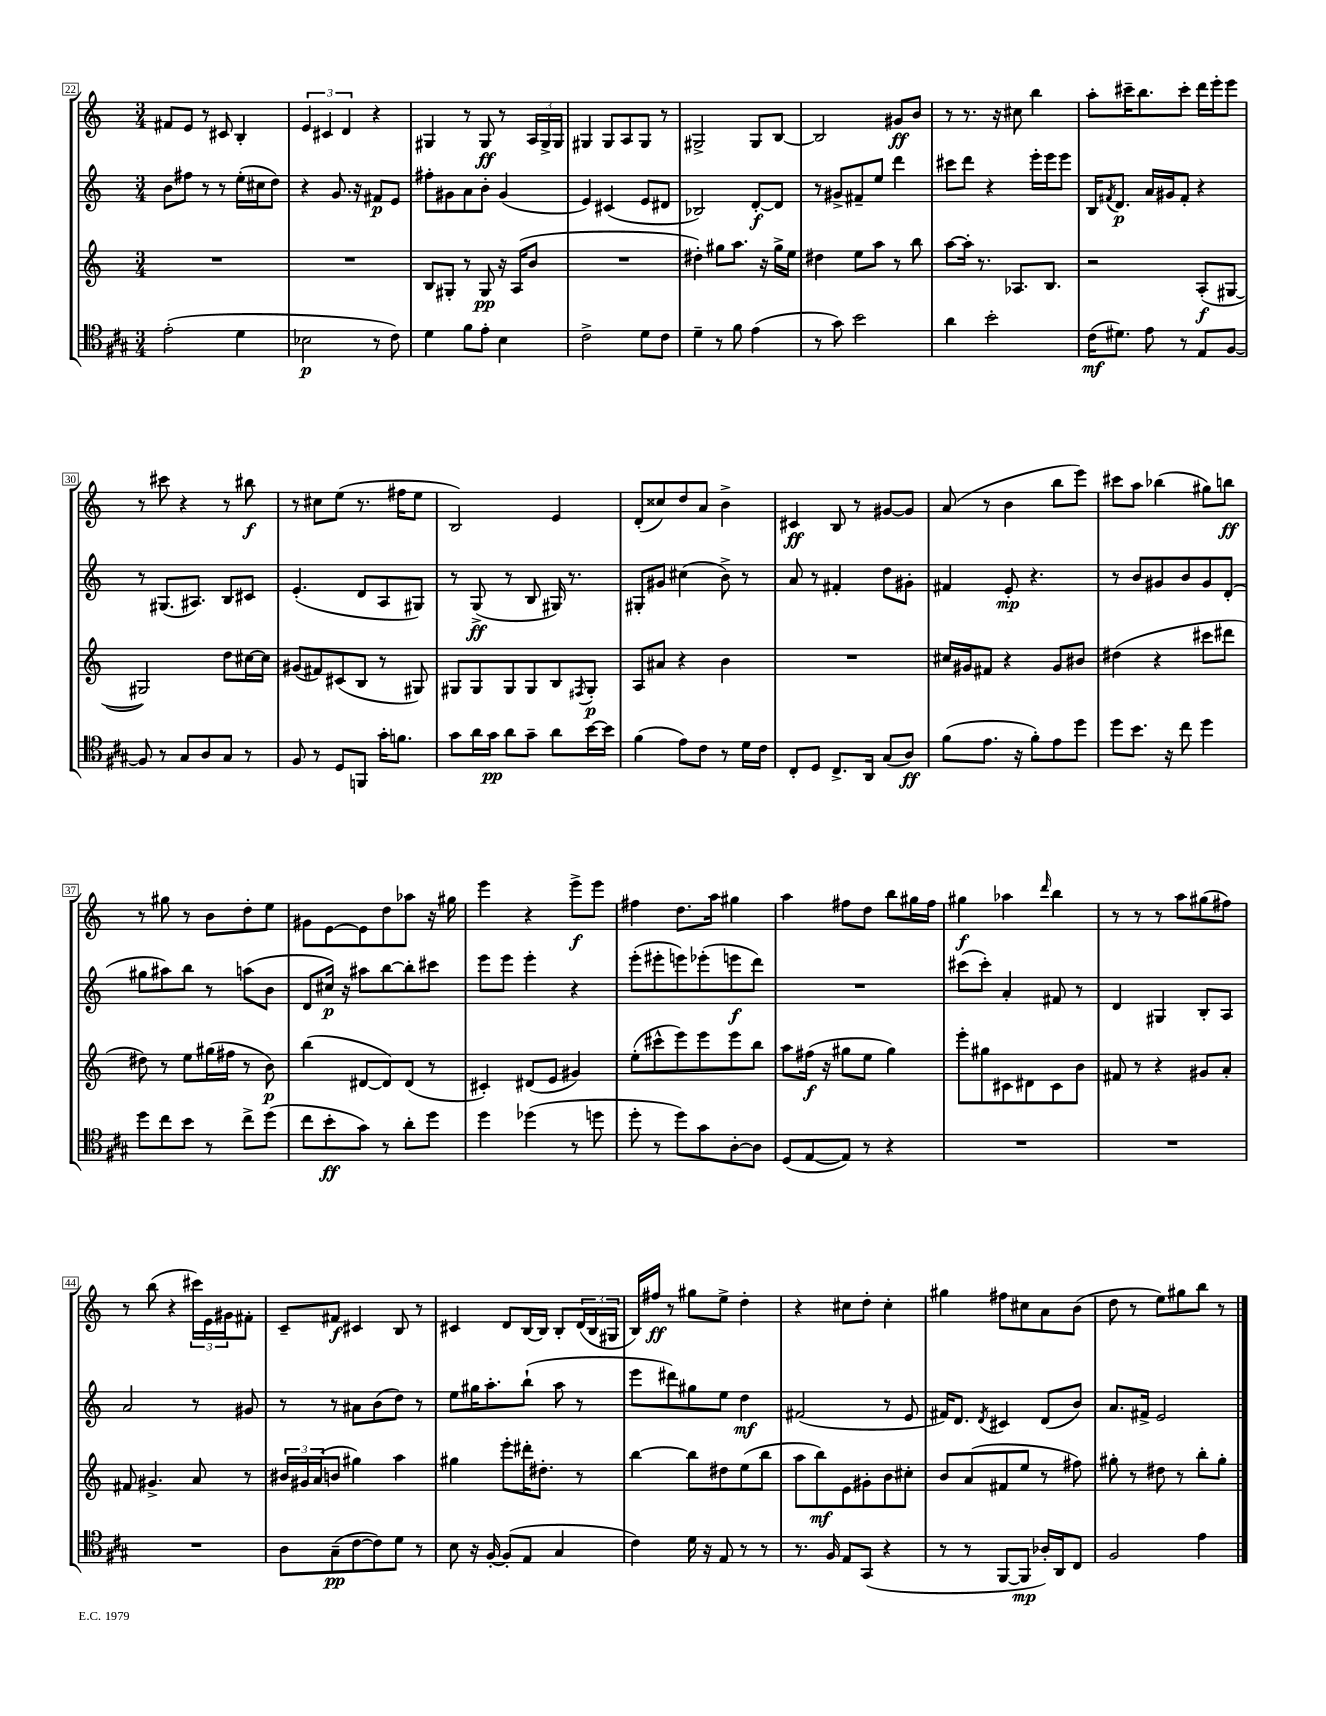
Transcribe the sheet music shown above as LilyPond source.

<<
\new StaffGroup <<
\new Staff = "s0" {
    \clef treble \key c \major \numericTimeSignature \time 3/4
    fis'8 e'8 r8 cis'8 b4-. |
    \tuplet 3/2 { e'4 cis'4 d'4 } r4 |
    gis4 r8 gis8\ff r8 \tuplet 3/2 { a16 gis16-> gis16 } |
    gis4 gis8 a8 gis8 r8 |
    gis2-> gis8 b8~ |
    b2 gis'8\ff b'8 |
    r8 r8. r16 cis''8 b''4 |
    a''8-. cis'''16-- b''8. cis'''8-. d'''16 e'''16-. e'''8 |
    r8 cis'''8 r4 r8 bis''8\f |
    r8 cis''8 e''8( r8. fis''16 e''8 |
    b2) e'4 |
    d'8-.( cisis''8) d''8 a'8 b'4-> |
    cis'4\ff b8 r8 gis'8~ gis'8 |
    a'8( r8 b'4 b''8 e'''8) |
    cis'''8 a''8 bes''4( gis''8) b''8\ff |
    r8 gis''8 r8 b'8 d''8-. e''8 |
    gis'8 e'8~ e'8 d''8 aes''8 r16 gis''16 |
    e'''4 r4 e'''8->\f e'''8 |
    fis''4 d''8. a''16 gis''4 |
    a''4 fis''8 d''8 b''8 gis''16 fis''16 |
    gis''4\f aes''4 \grace { d'''16 } b''4 |
    r8 r8 r8 a''8 gis''8( fis''8) |
    r8 b''8( r4 \tuplet 3/2 { cis'''16) e'16 gis'16 } fis'8-. |
    c'8-- fis'8\f cis'4 b8 r8 |
    cis'4 d'8 b16~ b16 b8-. \tuplet 3/2 { d'16( b16 gis16 } |
    b16) fis''16\ff r8 gis''8 e''8-> d''4-. |
    r4 cis''8 d''8-. cis''4-. |
    gis''4 fis''8 cis''8 a'8 b'8( |
    d''8 r8 e''8) gis''8 b''8 r8 \bar "|." |
}
\new Staff = "s1" {
    \clef treble \key c \major \numericTimeSignature \time 3/4
    b'8 fis''8 r8 r8 e''16-.( cis''16 d''8) |
    r4 g'8. r16 fis'8\p e'8 |
    fis''8-. gis'8 a'8 b'8-. gis'4( |
    e'4) cis'4( e'8 dis'8 |
    bes2) d'8~-.\f d'8 |
    r8 gis'8-> fis'8-- e''8 d'''4 |
    cis'''8 d'''8 r4 e'''16-. e'''16 e'''8 |
    b16 \acciaccatura { fis'8 } d'8.\p a'16 gis'16 fis'8-. r4 |
    r8 gis8.( ais8.) b8 cis'8 |
    e'4.-.( d'8 a8 gis8) |
    r8 g8->\ff( r8 b8 gis16) r8. |
    gis8-. gis'8 cis''4( b'8->) r8 |
    a'8 r8 fis'4-. d''8 gis'8-. |
    fis'4 e'8-.\mp r4. |
    r8 b'8 gis'8 b'8 gis'8 d'8-.( |
    gis''8 ais''8) b''8 r8 a''8( b'8 |
    d'8 cis''16\p) r16 ais''8 b''8~ b''8-. cis'''8 |
    e'''8 e'''8 e'''4-. r4 |
    e'''8-.( eis'''8-. e'''8) ees'''8-.( e'''8\f d'''8) |
    R2. |
    cis'''8( cis'''8-.) a'4-. fis'8 r8 |
    d'4 gis4 b8-. a8 |
    a'2 r8 gis'8 |
    r8 r8 ais'8 b'8( d''8) r8 |
    e''8 gis''16 a''8.-. b''8-!( a''8 r8 |
    e'''8 dis'''8) gis''8 e''8 d''4\mf |
    fis'2( r8 e'8 |
    fis'16) d'8. \acciaccatura { d'8 } cis'4 d'8( b'8) |
    a'8. fis'16-> e'2 \bar "|." |
}
\new Staff = "s2" {
    \clef treble \key c \major \numericTimeSignature \time 3/4
    R2. |
    R2. |
    b8 gis8-. r8 gis8\pp r16 a16( b'8 |
    R2. |
    dis''4-.) gis''8 a''8. r16 gis''16-> e''16 |
    dis''4 e''8 a''8 r8 b''8 |
    a''8~ a''16-. r8. aes8. b8. |
    r2 a8-.\f( gis8~ |
    gis2) d''8 cis''16~ cis''16 |
    gis'8( fis'8) cis'8( b8 r8 gis8) |
    gis8 gis8 gis8 gis8 b8 \acciaccatura { fis8 } gis8-.\p |
    a8 ais'8 r4 b'4 |
    R2. |
    cis''16 gis'16 fis'8 r4 gis'8 bis'8 |
    dis''4( r4 cis'''8 dis'''8 |
    dis''8) r8 e''8 gis''16( fis''16 r8 b'8\p) |
    b''4( dis'8~ dis'8) dis'8( r8 |
    cis'4-.) dis'8( e'8 gis'4) |
    e''8-.( cis'''8-^ e'''8) e'''8 e'''8 b''8 |
    a''8 fis''16\f( r16 gis''8 e''8 gis''4) |
    e'''8-. gis''8 cis'8 dis'8 cis'8 b'8 |
    fis'8 r8 r4 gis'8 a'8-. |
    fis'8 gis'4.-> a'8 r8 |
    \tuplet 3/2 { bis'16 gis'16 a'16( } b'8 gis''4) a''4 |
    gis''4 e'''8-. dis'''16-. dis''8.-. r8 |
    b''4~ b''8 dis''8 e''8( b''8 |
    a''8 b''8\mf) e'8 gis'8-. b'8 cis''8-. |
    b'8 a'8( fis'8 e''8 r8 fis''8) |
    gis''8-. r8 dis''8 r8 b''8-. gis''8-. \bar "|." |
}
\new Staff = "s3" {
    \clef tenor \key a \major \numericTimeSignature \time 3/4
    e'2-.( d'4 |
    bes2\p r8 cis'8) |
    d'4 fis'8 e'8-. b4 |
    cis'2-> d'8 cis'8 |
    d'4-- r8 fis'8 e'4( |
    r8 gis'8) b'2 |
    a'4 b'2-. |
    cis'16\mf( dis'8.) e'8 r8 e8 fis8~ |
    fis8 r8 gis8 a8 gis8 r8 |
    fis8 r8 d8 f,8 gis'16-. f'8. |
    gis'8 a'16 gis'16\pp a'8 gis'8-- a'8 b'16~ b'16 |
    fis'4( e'8) cis'8 r8 d'16 cis'16 |
    cis8-. d8 cis8.-> a,16 gis8( a8\ff) |
    fis'8( e'8. r16 fis'8-.) e'8 d''8 |
    d''8 b'8. r16 cis''8 d''4 |
    d''8 cis''8 b'8 r8 cis''8-> d''8( |
    cis''8 b'8-.\ff gis'8) r8 a'8-. d''8 |
    d''4 des''4( r8 d''8 |
    d''8-. r8 d''8) gis'8 a8~-. a8 |
    d8( e8~ e8) r8 r4 |
    R2. |
    R2. |
    R2. |
    a8 gis8--\pp( cis'8~ cis'8) d'8 r8 |
    b8 r16 fis16~-. fis8-.( e8 gis4 |
    cis'4) d'16 r16 e8 r8 r8 |
    r8. fis16 e8 gis,8( r4 |
    r8 r8 fis,8~ fis,8\mp aes16-.) a,16 cis8 |
    fis2 e'4 \bar "|." |
}
>>
>>
\layout { \context { \Score currentBarNumber = #22 \override BarNumber.stencil = #(make-stencil-boxer 0.1 0.3 ly:text-interface::print) } }
